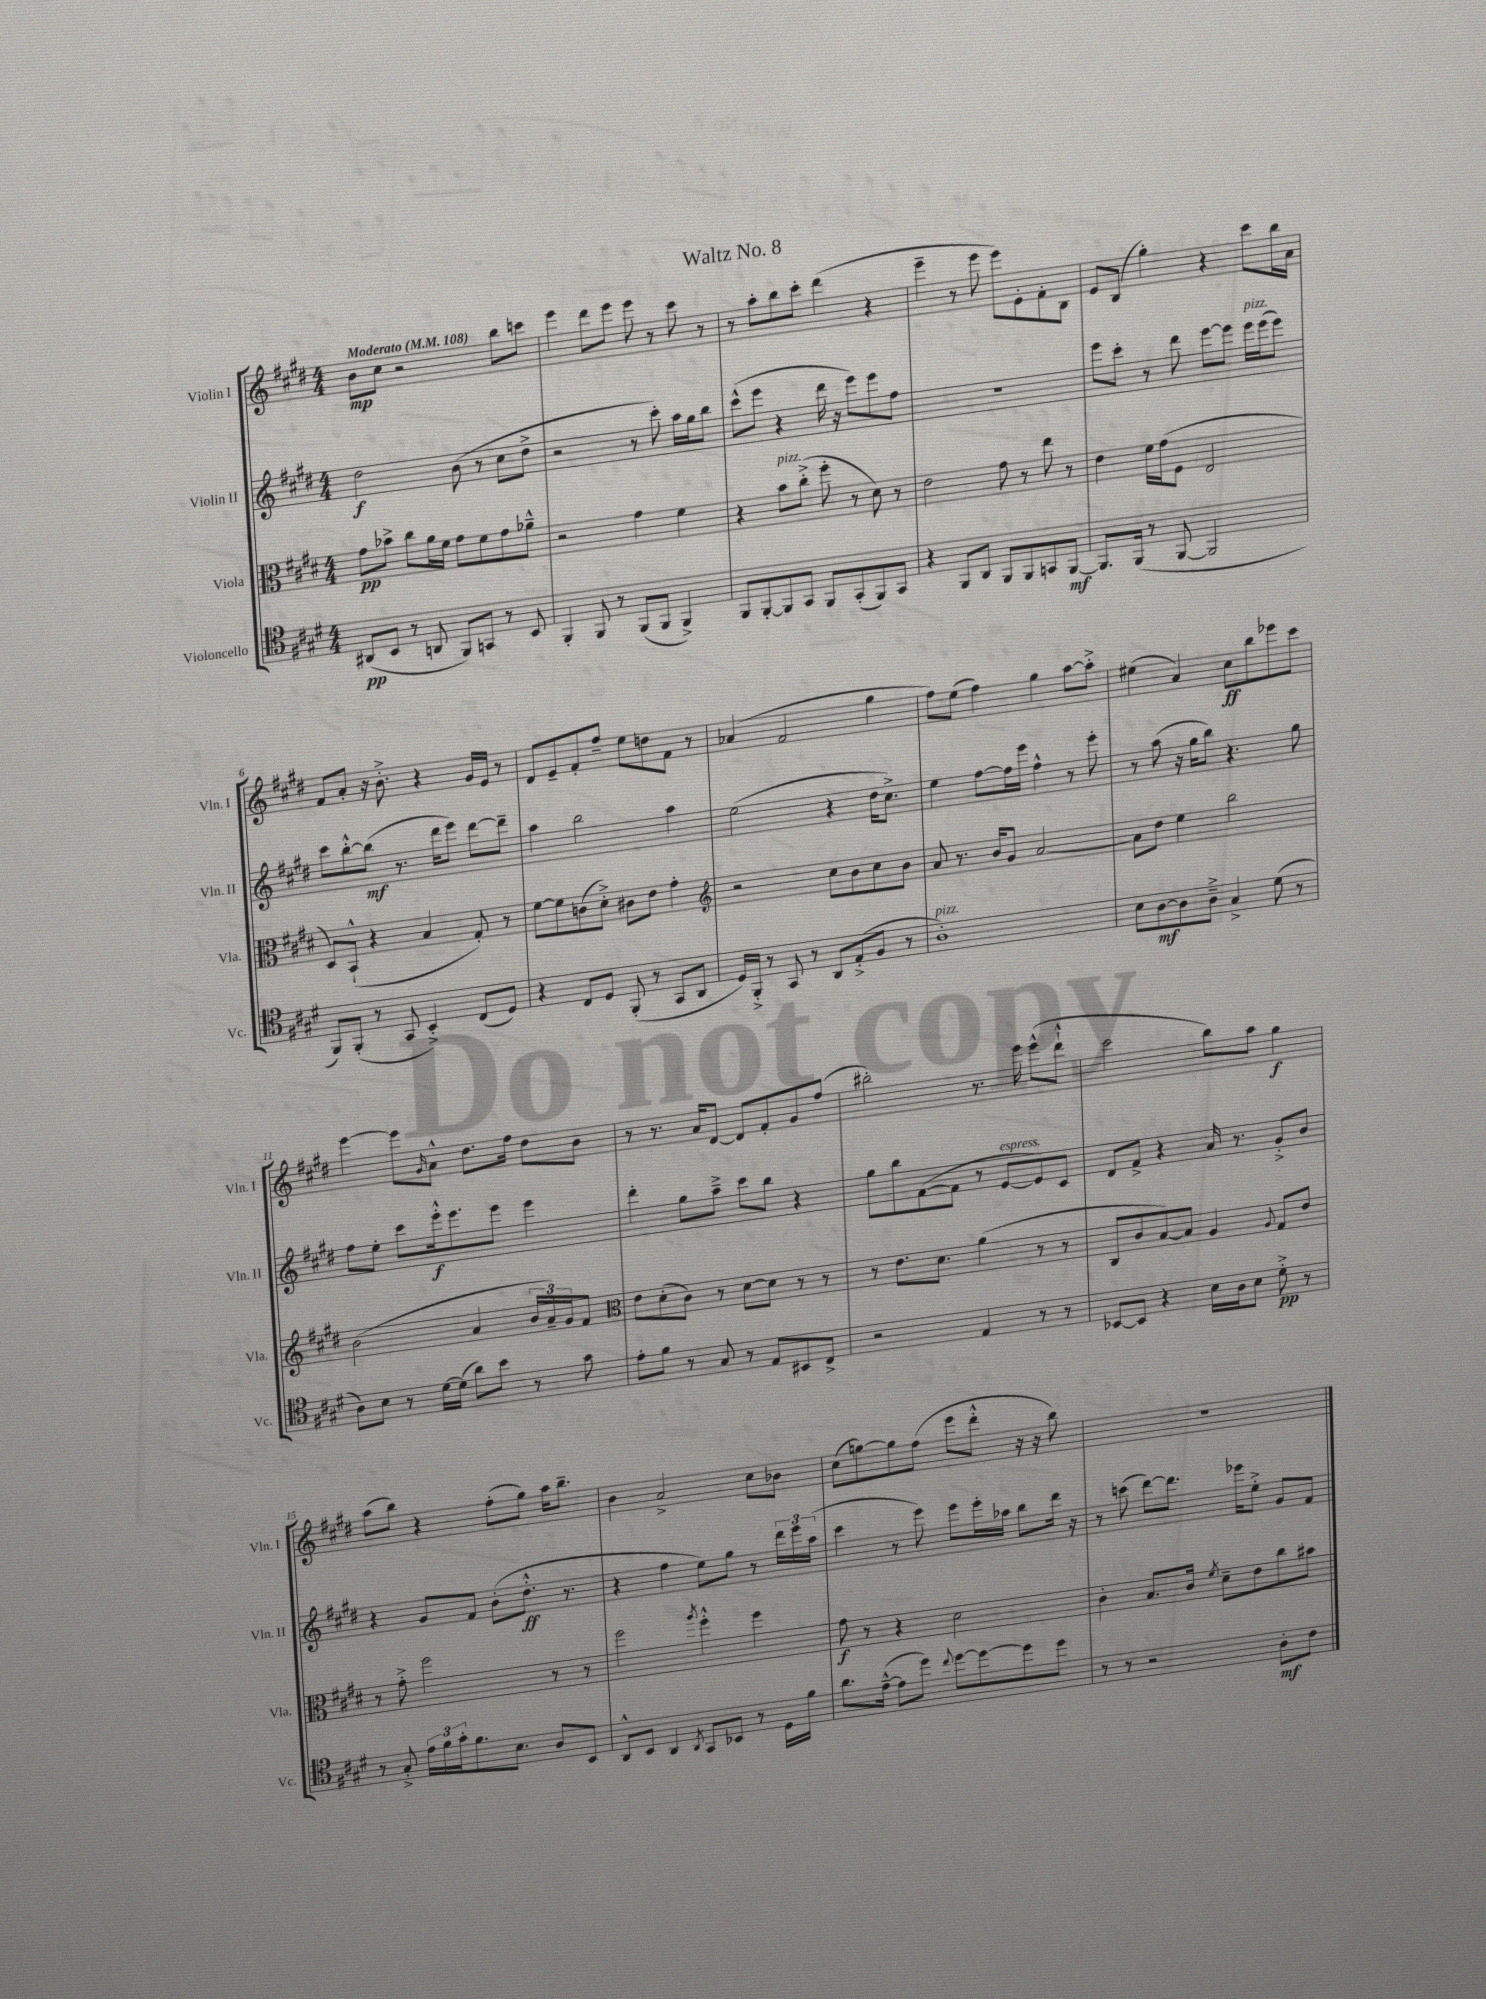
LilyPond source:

\header { title = "Waltz No. 8" }
<<
\new StaffGroup <<
\new Staff = "s0" \with { instrumentName = "Violin I" shortInstrumentName = "Vln. I" } {
    \clef treble \key e \major \numericTimeSignature \time 4/4 \tempo "Moderato" 4 = 108
    b'8\mp cis''8 r2 b''8 c'''8 |
    e'''4 dis'''8 e'''8 e'''8 r8 cis'''8 r8 |
    r8 a''8-. b''8 cis'''8-. dis'''4( r4 |
    e'''4-- r8 e'''8 e'''8) e'8-. fis'8-. b8 |
    e'8 b8( gis''4-.) r4 cis'''8 b''16 a'16 |
    fis'8 a'8-. r16 b'8.-.-> r4 gis'16 e'16 r8 |
    dis'8 e'8-- fis'8-. fis''8-- e''8 d''8 fis'8 r8 |
    aes'4( fis'2 gis''4 |
    fis''8) e''8( fis''4) gis''4 a''8~ a''8-.-> |
    eis''4( a'4) cis''8\ff b''8 ees'''8 cis'''8 |
    e'''4~ e'''8 \grace { gis'16 } a'8-^ dis''8. fis''16 dis''8 b'8 |
    r8 r8. a'16 dis'8~ dis'8 fis'8-. gis'8 fis''8( |
    bis''2-.) r8. e'''16 e'''8-^( dis'''8-!-^ |
    cis'''2 b''8) a''8 gis''4\f |
    a''8( b''8) r4 fis''8-.( gis''8) a''16 b''8.-- |
    b'4 a'2-> cis''8 bes'8 |
    cis''8( g''8~) g''8 fis''8( e'''8 dis'''8-.-^ r16 r16 b''8) |
    R1 \bar "|." |
}
\new Staff = "s1" \with { instrumentName = "Violin II" shortInstrumentName = "Vln. II" } {
    \clef treble \key e \major \numericTimeSignature \time 4/4
    dis''2\f b'8( r8 cis''8 dis''8-> |
    r2 r8 cis'''8-.) a''16 gis''16 b''8 |
    cis'''8-^( e'''8 r4 dis'''16 r16 e'''8) e'''8 fis''8 |
    r1 |
    e'''8 cis'''8-. r8 dis'''8 e'''8~ e'''8 e'''16^\markup { \italic "pizz." } e'''16( e'''8) |
    cis'''8 b''8~-.-^ b''8\mf( r8. dis'''16 e'''8) dis'''8~ dis'''8-- |
    a''4 b''2 a''4 |
    e''2( r4 dis''16 cis''8.->) |
    e''4 fis''8~ fis''16 e'''16 fis''4-^ r8 e'''8-. |
    r8 a''8( r16 gis''16 b''8) r4. gis''8 |
    fis''8 e''8-. cis'''8 e'''16-.-^\f e'''8. e'''8 e'''4 |
    dis'''4-. gis''8 a''8---> cis'''8 b''8 r4 |
    gis''8 b''8 fis'8~( fis'8 r8 e'8~^\markup { \italic "espress." } e'8) cis'8 |
    dis'8 fis'8-> r4 a'16 r8. gis'8-.-> b'8 |
    r4 gis'8 fis'8 b'8-.( dis''8.-.-^\ff r8. |
    r4 fis''4 e''8) gis''8 r8 \tuplet 3/2 { dis'''16 e'''16 a''16( } |
    cis'''4 r8 e'''8) e'''8 e'''16-. aes''16 b''8 dis'''16 r16 |
    r8 c'''8( dis'''8~) dis'''8. ees'''16 e''8-.-> gis'8 fis'8 \bar "|." |
}
\new Staff = "s2" \with { instrumentName = "Viola" shortInstrumentName = "Vla." } {
    \clef alto \key e \major \numericTimeSignature \time 4/4
    gis'8\pp bes'8-> cis''8 a'16 fis'16 gis'8 fis'8 gis'8 aes'8---^ |
    r2 gis'4 fis'4 |
    r4 b'8^\markup { \italic "pizz." } cis''8-.->( fis''8-. r8 dis'8) r8 |
    e'2 gis'8 r8 e''8 r8 |
    e'4 fis'16 gis'16( fis8 e2 |
    dis8) b,8-!-^( r4 b4 gis8-.) r8 |
    fis'8~ fis'8 c'8( dis'8-.->) cis'8 e'8 gis'4-. |
    \clef treble r2 cis''8 b'8 cis''8 b'8 |
    a'8 r8. b'16 gis'8 a'2~ |
    a'8 dis''8 e''4 b''2 |
    b'2( a'4 \tuplet 3/2 { b'16 a'16--) gis'16 } fis'8 |
    \clef alto e'8 dis'8-.( cis'8) r8 dis'8~ dis'8 r8 r8 |
    r8 e'8. dis'8. a'4( r8 r8 |
    cis8 cis'8 b8~) b8 a4 \appoggiatura { a8 } gis8 e'8 |
    r8 gis'8-.-> fis''2 r8 r8 |
    fis''2 \acciaccatura { a''8 } fis''4-.-^ fis''4 |
    gis'8\f r8 r4 dis'2 |
    cis'4-. b8. cis'16 \acciaccatura { fis'8 } dis'8-- e'8 cis''8 bis'8 \bar "|." |
}
\new Staff = "s3" \with { instrumentName = "Violoncello" shortInstrumentName = "Vc." } {
    \clef tenor \key e \major \numericTimeSignature \time 4/4
    ais,8\pp( b,8 r8 a,8 fis,8) g,8 r8 b,8 |
    fis,4-. fis,8 r8 fis,8( fis,8 fis,4->) |
    fis,8 fis,8~-. fis,8 gis,8 fis,8 gis,8-.( fis,8) gis,8 |
    r4 fis,8 a,8 fis,8 fis,8 g,8 fis,8~\mf |
    fis,8. fis,16( r8 fis,8~ fis,2 |
    fis,8) fis,8-.( r8 gis,8 b,4-.->) cis8( dis8) |
    r4 cis8 dis8 fis,8-.( r8 gis,8 a,8 |
    dis16) fis,16-.-> r8 gis,8 r8 a,8 e8-.->( fis8 r8 |
    a1-.^\markup { \italic "pizz." }) |
    b8 a8~\mf a8 a8---> gis4-> dis'8( r8 |
    a8) b8 r8 dis'16~ dis'16( a'8) b'8 r8 gis'8 |
    e'8-. fis'8 r8 gis8 r8 e8 bis,8 cis8-> |
    r2 e4 r8 r8 |
    bes,8~ bes,8 r4 b16 a16 b8 dis'8-.->\pp r8 |
    r8 gis8-.-> \tuplet 3/2 { e'16 fis'16 gis'16-. } fis'8. b8. a8 b,8 |
    a,8-^ b,8 a,4 \acciaccatura { a,8 } gis,8 bes,8 r8 dis16 fis'16 |
    a'8. e'16~---^( e'8 dis''8) \appoggiatura { cis''8 } dis''8~ dis''8~ dis''8 dis''8 |
    r8 r8 r2 a8-.\mf cis'8 \bar "|." |
}
>>
>>
